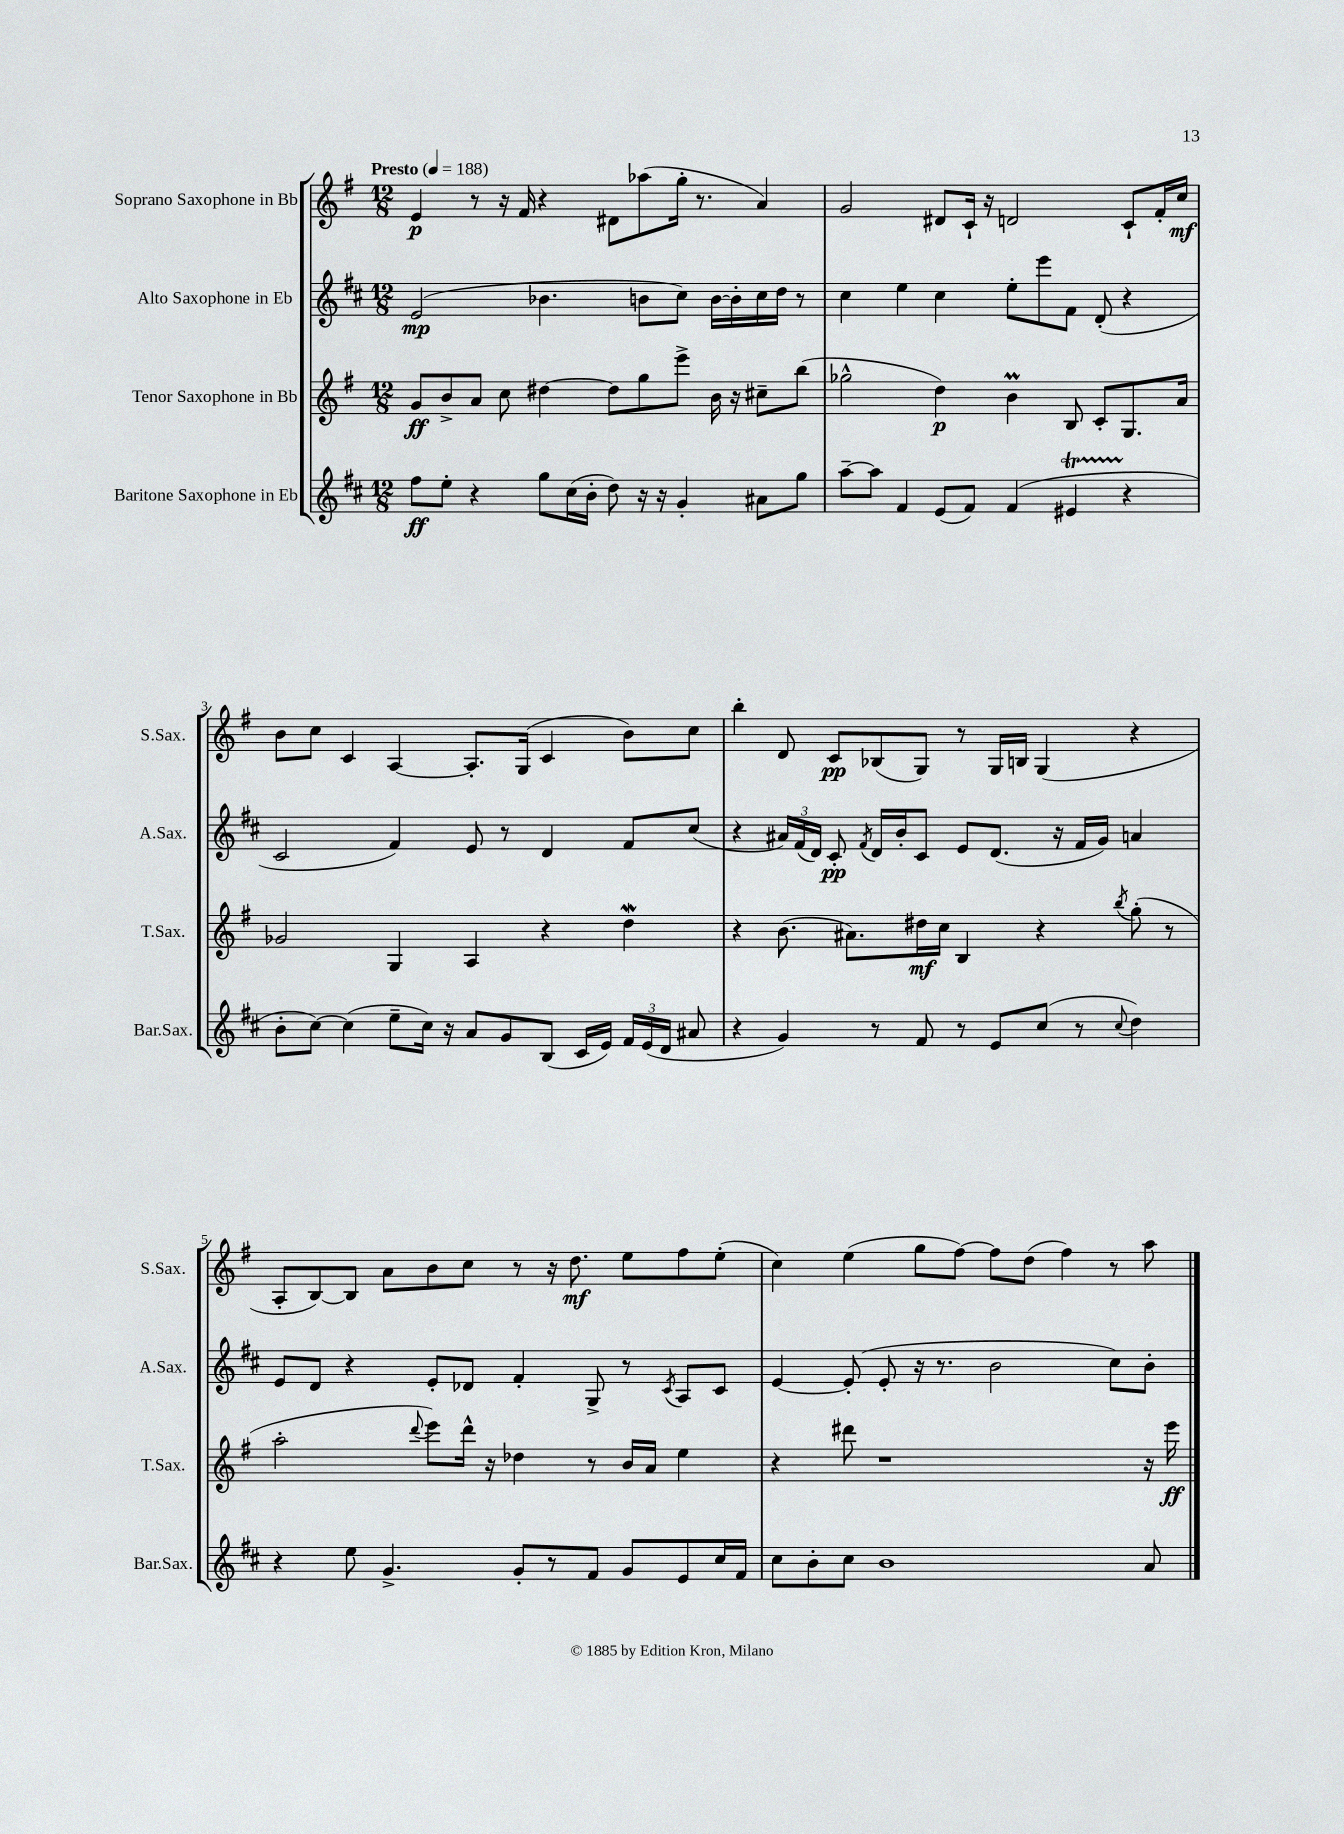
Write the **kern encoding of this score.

**kern	**kern	**kern	**kern
*staff4	*staff3	*staff2	*staff1
*clefG2	*clefG2	*clefG2	*clefG2
*k[f#c#]	*k[f#]	*k[f#c#]	*k[f#]
*M12/8	*M12/8	*M12/8	*M12/8
*MM188	*MM188	*MM188	*MM188
8ff#	8g	(2e	4e
8ee'	8b^	.	.
4r	8a	.	8r
.	8cc	.	16r
.	.	.	16f#
8gg	[4dd#	4.b-	4r
(16cc#	.	.	.
16b'	.	.	.
8dd)	8dd#]	.	8d#
16r	8gg	8b	(8aa-
16r	.	.	.
4g'	8eee^	8cc#)	16gg'
.	.	.	8.r
.	16b	[16b	.
.	16r	16b']	.
8a#	8cc#~	16cc#	4a)
.	.	16dd	.
8gg	(8bb	8r	.
=	=	=	=
[8aa~	2gg-^^	4cc#	2g
8aa]	.	.	.
4f#	.	4ee	.
(8e	4dd)	4cc#	8d#
8f#)	.	.	16c`
.	.	.	16r
(4f#	4b	8ee'	2d
.	.	8eee	.
4e#	8B	8f#	.
.	8c'	(8d'	.
4r	8.G	4r	8c`
.	.	.	16f#'
.	16a	.	16cc
=	=	=	=
8b'	2g-	2c#	8b
[8cc#)	.	.	8cc
(4cc#]	.	.	4c
8ee~	4G	4f#)	[4A
16cc#)	.	.	.
16r	.	.	.
8a	4A	8e	8.A']
8g	.	8r	.
.	.	.	(16G
(8B	4r	4d	4c
16c#	.	.	.
16e)	.	.	.
24f#	4dd	8f#	8b)
(24e	.	.	.
24d	.	.	.
8a#	.	(8cc#	8cc
=	=	=	=
4r	4r	4r	4bb'
4g)	(8.b	24a#)	8d
.	.	(24f#	.
.	.	24d)	.
.	.	8c#'	8c
.	8.a#)	.	.
.	.	8qf#	.
8r	.	16d	(8B-
.	.	16b'	.
8f#	16dd#	8c#	8G)
.	16cc	.	.
8r	4B	8e	8r
8e	.	(8.d	16G
.	.	.	16B
(8cc#	4r	.	(4G
.	.	16r	.
8r	.	16f#	.
.	.	16g)	.
8qqcc#	8qbb	.	.
4dd)	(8gg'	4a	4r
.	8r	.	.
=	=	=	=
4r	2aa'	8e	8A'
.	.	8d	[8B)
8ee	.	4r	8B]
4.g^	.	.	8a
.	8qqddd	.	.
.	8eee)	8e'	8b
.	16ddd^^	8d-	8cc
.	16r	.	.
8g'	4dd-	4f#'	8r
8r	.	.	16r
.	.	.	8.dd
8f#	8r	8G^	.
8g	16b	8r	8ee
.	16a	.	.
.	.	8qc#	.
8e	4ee	8A	8ff#
16cc#	.	8c#	(8ee'
16f#	.	.	.
=	=	=	=
8cc#	4r	[4e	4cc)
8b'	.	.	.
8cc#	8ddd#	(8e']	(4ee
1b	1r	8e'	.
.	.	16r	8gg
.	.	8.r	.
.	.	.	[8ff#)
.	.	2b	8ff#]
.	.	.	(8dd
.	.	.	4ff#)
.	.	8cc#)	8r
8a	16r	8b'	8aa
.	16eee	.	.
==	==	==	==
*-	*-	*-	*-
